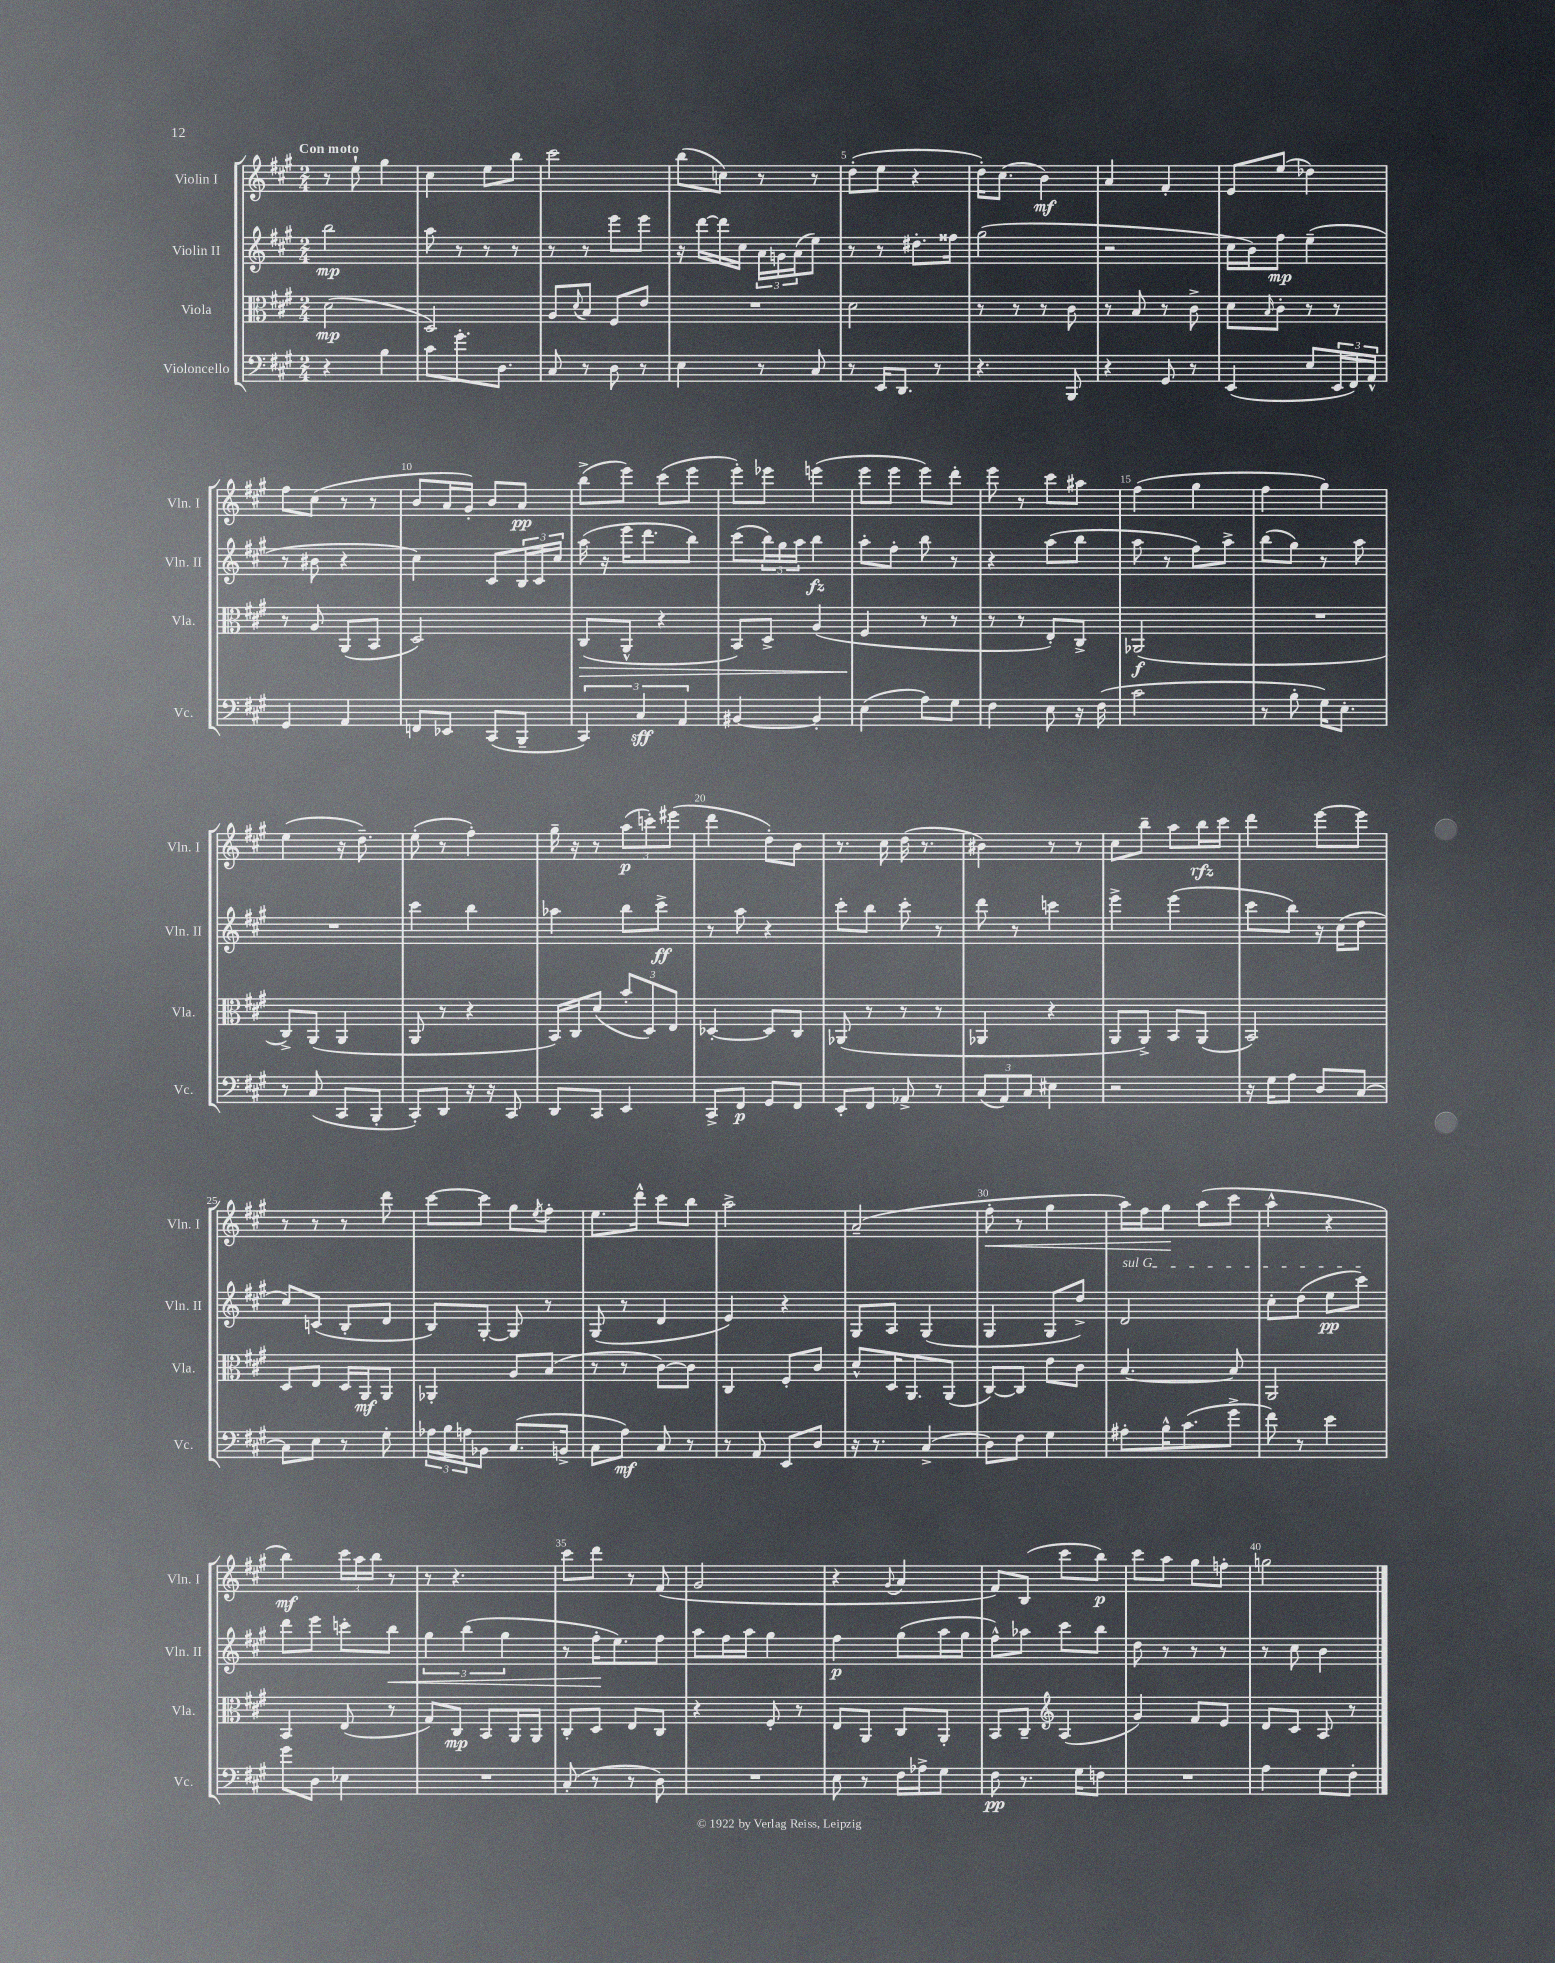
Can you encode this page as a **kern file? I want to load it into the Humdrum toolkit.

**kern	**kern	**kern	**kern
*staff4	*staff3	*staff2	*staff1
*clefF4	*clefC3	*clefG2	*clefG2
*k[f#c#g#]	*k[f#c#g#]	*k[f#c#g#]	*k[f#c#g#]
*M2/4	*M2/4	*M2/4	*M2/4
4r	(2d	2bb	8r
.	.	.	8ee`
4B	.	.	4gg#
=	=	=	=
8c#	2D)	8aa	4cc#
8.g#'	.	8r	.
.	.	8r	8ee
8.D	.	.	.
.	.	8r	8bb
=	=	=	=
8C#	8A	8r	2ccc#
.	8qqd	.	.
8r	8B	8r	.
8D	8F#	8eee	.
8r	8e	8eee	.
=	=	=	=
4E	2r	16r	(8bb
.	.	[16ddd	.
.	.	16ddd]	8cc)
.	.	16cc#	.
8r	.	24a	8r
.	.	24g	.
.	.	(24a	.
8C#	.	8ee)	8r
=	=	=	=
8r	2d	8r	(8dd'
16EE	.	8r	8ee
8.DD	.	.	.
.	.	8.dd#'	4r
8r	.	.	.
.	.	16ff##	.
=	=	=	=
4.r	8r	(2gg#	16dd')
.	.	.	(8.cc#
.	8r	.	.
.	8r	.	4b)
8BBB	8c#	.	.
=	=	=	=
4r	8r	2r	4a
.	8B	.	.
8GG#	8r	.	4f#'
8r	8c#^	.	.
=	=	=	=
(4EE	8d	16cc#	8e
.	.	16b)	.
.	16qqB	.	.
.	8c#'	8ff#	(8ee
8E	8r	(4ee~	4dd-)
24EE	8r	.	.
24FF#)	.	.	.
24AA^^	.	.	.
=	=	=	=
4GG#	8r	8r	8ff#
.	8A	8b#	(8cc#
4AA	(8AA	4r	8r
.	8BB	.	8r
=	=	=	=
8FF	2D)	4cc#)	8b
8EE-	.	.	16a
.	.	.	16g#')
(8CC#	.	8c#	8b
8BBB~	.	24B	8a
.	.	24c#	.
.	.	24cc#	.
=	=	=	=
6CC#)	(8C#	(16aa	(8bb^
.	.	16r	.
.	8AA^^	16eee	8eee)
6C#	.	.	.
.	.	8.ddd	.
.	4r	.	(8ccc#
6AA	.	.	.
.	.	8bb)	8eee
=	=	=	=
[4BB#	8BB)	(8ccc#	8eee')
.	8D^	24bb)	8eee-
.	.	24gg#	.
.	.	24aa	.
4BB#']	(4A	4bb	(4eee
=	=	=	=
(4E	4F#	8aa'	8eee
.	.	8ff#'	8eee
8A)	8r	8bb	8eee)
8G#	8r	8r	8ddd'
=	=	=	=
4F#	8r	4r	8eee
.	8r	.	8r
8E	8E')	(8aa	8ccc#
16r	8C#^	8bb	8aa#
(16F#	.	.	.
=	=	=	=
2c#	(2AA-	8aa	(4ff#
.	.	8r	.
.	.	8ff#)	4gg#
.	.	8aa^	.
=	=	=	=
8r	2r	(8bb	4ff#
8B'	.	8gg#)	.
16G#)	.	8r	4gg#)
8.E'	.	.	.
.	.	8aa	.
=	=	=	=
8r	8C#^)	2r	(4ee
(8C#	(8AA	.	.
8CC#	4AA	.	16r
.	.	.	8.dd~)
8BBB'	.	.	.
=	=	=	=
8CC#')	8AA	4ccc#	(8ee'
8DD	8r	.	8r
16r	4r	4bb	4ff#')
16r	.	.	.
8CC#	.	.	.
=	=	=	=
8DD	16BB)	4aa-	16gg#~
.	16C#	.	16r
8CC#	(8d	.	8r
4EE	12b'	8bb	(12aa
.	12D)	.	12ccc')
.	.	8ccc#^	.
.	12E	.	(12eee#
=	=	=	=
8CC#^	[4D-'	8r	4ddd
8FF#	.	8aa	.
8GG#	8D-]	4r	8dd')
8FF#	8C#	.	8b
=	=	=	=
8EE'	(8AA-	8ccc#'	8.r
8FF#	8r	8bb	.
.	.	.	16cc#
8AA-^	8r	8ccc#'	(16dd
.	.	.	8.r
8r	8r	8r	.
=	=	=	=
(12C#	4AA-	8ddd	4b#)
12AA)	.	.	.
.	.	8r	.
12C#	.	.	.
4E#	4r	4ccc	8r
.	.	.	8r
=	=	=	=
2r	8AA	4eee^	8cc#
.	8AA^)	.	8bb~
.	8BB	(4eee	8aa
.	(8AA	.	16bb
.	.	.	16ccc#
=	=	=	=
16r	2BB)	8ccc#	4ddd
16G#	.	.	.
8A	.	8bb)	.
8D	.	16r	[8eee
.	.	(16cc#	.
[8C#	.	8dd	8eee]
=	=	=	=
8C#]	8D	8cc#)	8r
8E	8E	(8c	8r
8r	16D	8B'	8r
.	16AA	.	.
8G#'	8AA	8d	8ddd
=	=	=	=
24A-	4AA-'	8B)	[8ccc#
24B	.	.	.
24A	.	.	.
8BB-	.	[8G#'	8ccc#]
(8.C#	8A	8G#]	8gg#
.	.	.	8qee
.	(8B	8r	8ff#'
16BB^	.	.	.
=	=	=	=
8C#	8r	(8G#	8.ee
8A)	8r	8r	.
.	.	.	16ddd^^
8C#	[8c#)	4d	8ccc#
8r	8c#]	.	8bb
=	=	=	=
8r	4C#	4e)	2aa^
8AA	.	.	.
8EE	8F#'	4r	.
8D	8c#	.	.
=	=	=	=
16r	8d^^	8G#	(2a~
8.r	.	.	.
.	16D	8A	.
.	8.AA	.	.
(4C#^	.	(4G#	.
.	(8AA	.	.
=	=	=	=
8D)	[8C#)	4G#	8ff#'
8F#	8C#]	.	8r
4G#	8e	8G#	4gg#
.	8c#	8dd^)	.
=	=	=	=
8A#'	[4.B	2d	16aa)
.	.	.	16ff#
16B^^	.	.	8gg#
(8.c#	.	.	.
.	.	.	(8aa
8g#^	8B]	.	8ccc#
=	=	=	=
8f#)	2AA	8cc#'	4aa^^
8r	.	(8dd	.
4e	.	8ee	4r
.	.	8ccc#)	.
=	=	=	=
8g#	4BB	8ddd	4bb)
8D	.	8eee	.
4E-	(8E	8ccc'	24ccc#
.	.	.	24aa
.	.	.	24bb
.	8r	8bb	8r
=	=	=	=
2r	8G#)	6gg#	8r
.	8C#	.	4.r
.	.	(6bb	.
.	8BB	.	.
.	.	6gg#	.
.	16AA	.	.
.	16AA	.	.
=	=	=	=
(8C#'	8C#'	8r	8ccc#
8r	8D	16ff#'	8ddd
.	.	8.ee)	.
8r	8E	.	8r
8D)	8C#	8ff#	(8f#
=	=	=	=
2r	4r	8aa	2g#
.	.	16ff#	.
.	.	16aa	.
.	8F#'	4gg#	.
.	8r	.	.
=	=	=	=
8E	8E	4ff#	4r
8r	8AA	.	.
.	.	.	8qqg#
16F#	8C#	(8gg#	4a
16A-^	.	.	.
8G#	8AA'	16aa	.
.	.	16gg#	.
=	=	=	=
8F#	8BB	8ff#^^)	8f#)
8.r	8C#~	8aa-	(8B
*	*clefG2	*	*
.	(4A	8ccc#	8ccc#
16G#	.	.	.
8F	.	8bb	8bb)
=	=	=	=
2r	4g#)	8dd	8ccc#
.	.	8r	8aa
.	8f#	8r	8gg#
.	8e	8r	8ff'
=	=	=	=
4A	8d	8r	2gg
.	8c#	8cc#	.
8G#	8A	4b	.
8F#'	8r	.	.
==	==	==	==
*-	*-	*-	*-
